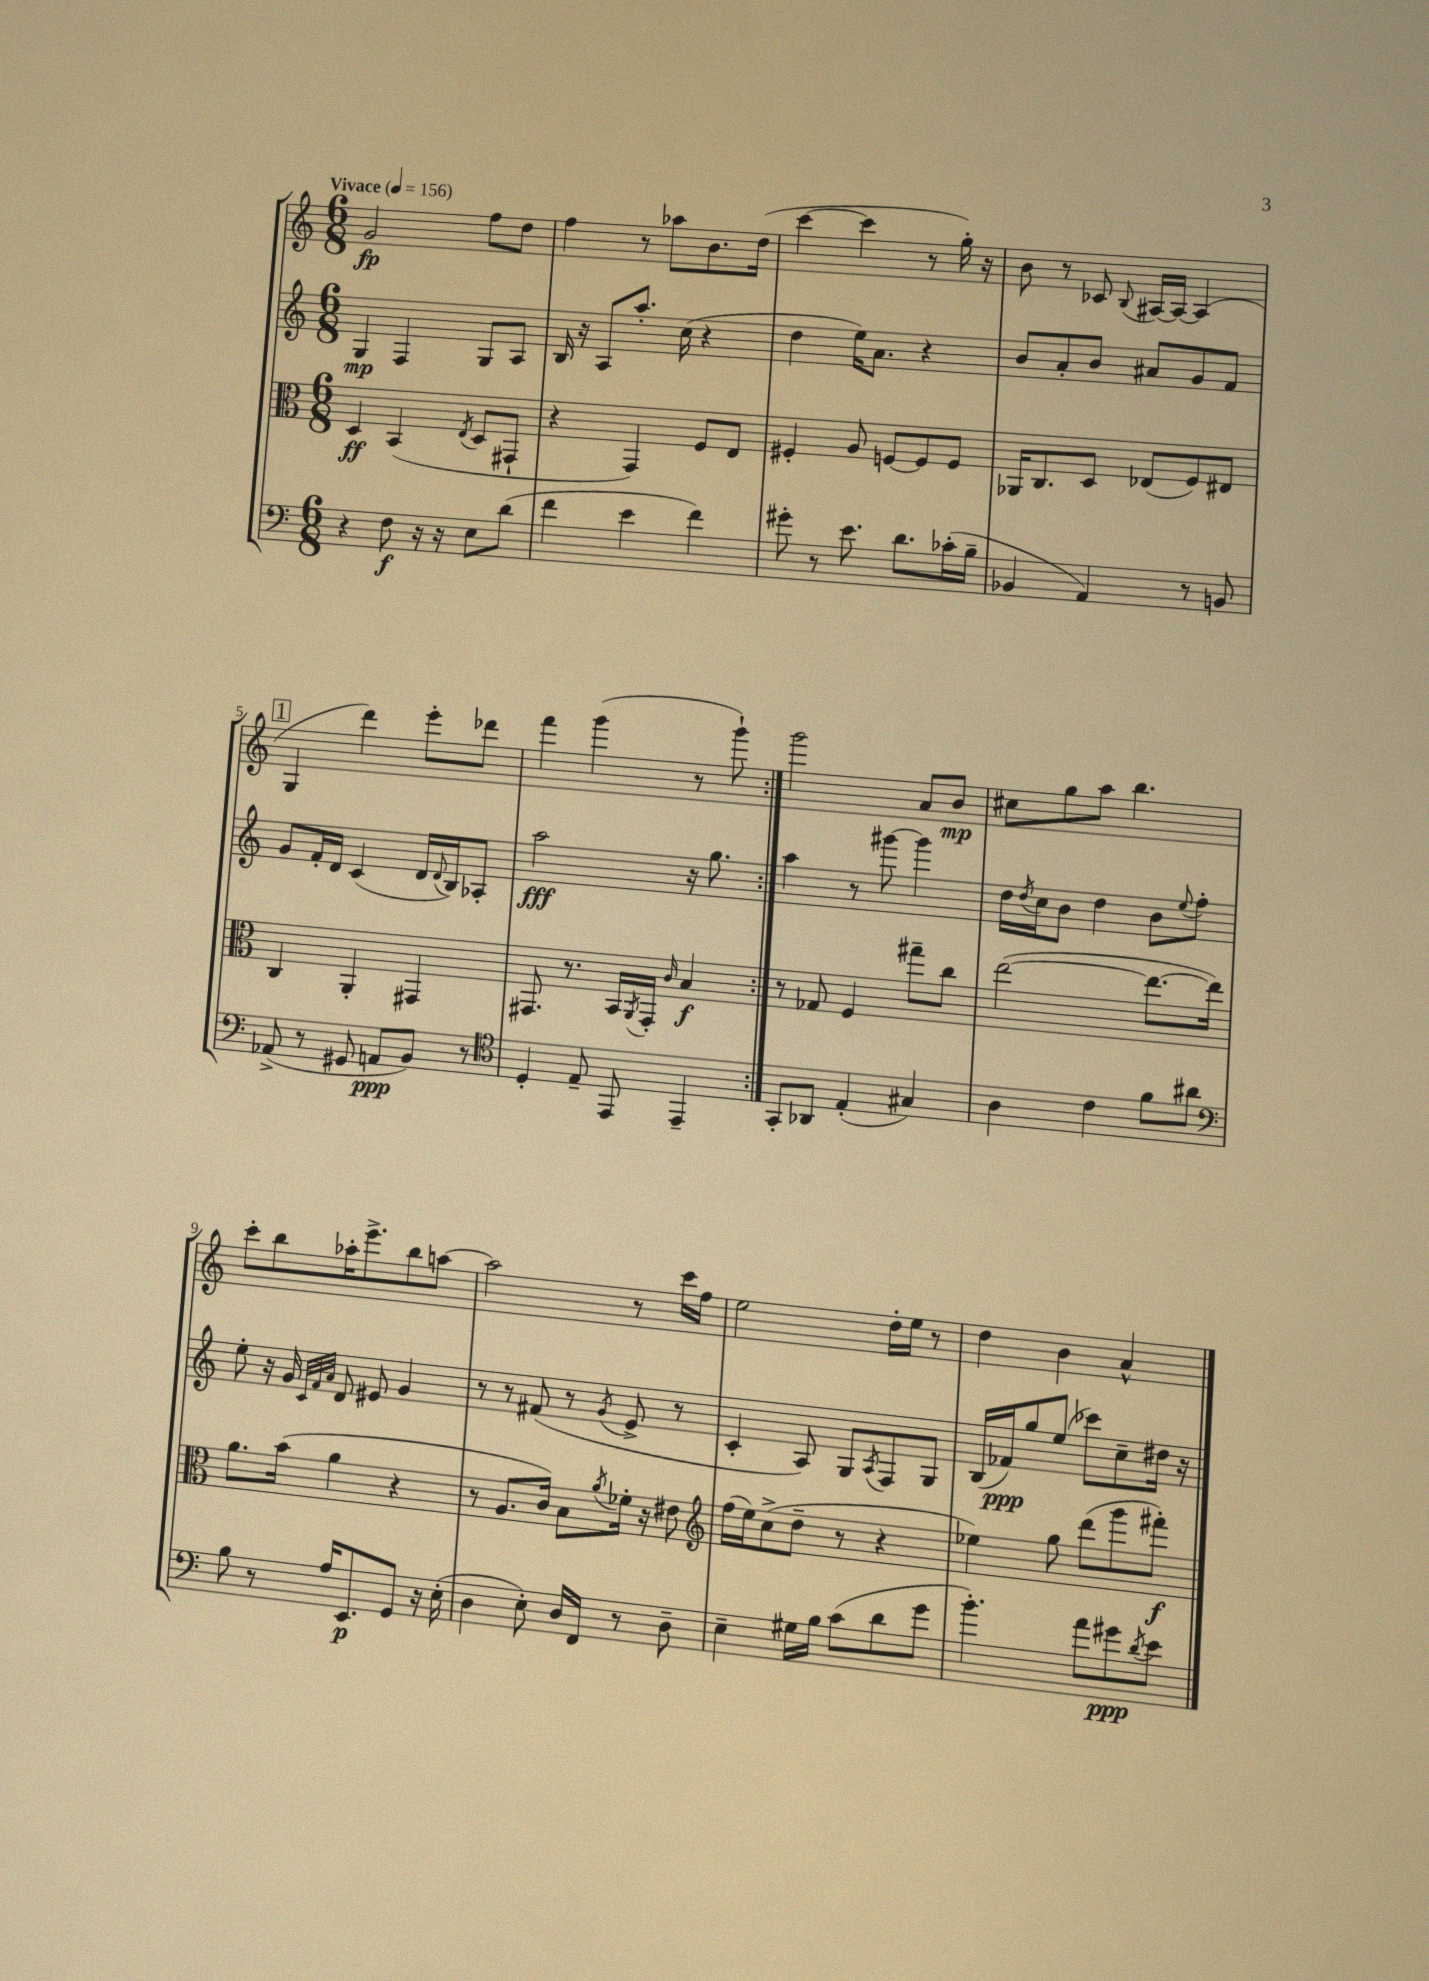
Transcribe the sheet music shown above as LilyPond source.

<<
\new StaffGroup <<
\new Staff = "s0" {
    \clef treble \key c \major \numericTimeSignature \time 6/8 \tempo "Vivace" 4 = 156
    \repeat volta 2 { g'2\fp f''8 d''8 |
    f''4 r8 aes''8 b'8. d''16( |
    c'''4~ c'''4 r8 g''16-.) r16 |
    b'8 r8 ces'8 \appoggiatura { b8 } ais16~ ais16~ ais4( |
    \mark \markup { \box "1" } g4 d'''4) e'''8-. des'''8 |
    f'''4 g'''4( r8 g'''8-!) | }
    g'''2 a'8 b'8\mp |
    cis''8 g''8 a''8 b''4. |
    c'''8-. b''8 aes''16-. e'''8.-> b''8 a''8~ |
    a''2 r8 c'''16 f''16 |
    e''2 d''16-. e''16 r8 |
    d''4 b'4 a'4-^ \bar "|." |
}
\new Staff = "s1" {
    \clef treble \key c \major \numericTimeSignature \time 6/8
    \repeat volta 2 { g4\mp f4 g8 a8 |
    b16 r16 a8 a''8.-. c''16( r4 |
    d''4 e''16) a'8. r4 |
    b'8 a'8-. b'8 ais'8 g'8 f'8 |
    \mark \markup { \box "1" } g'8 f'16-. d'16 c'4( d'16 \appoggiatura { d'8 } b16) aes8-. |
    a''2\fff r16 g''8. | }
    a''4 r8 gis'''8~ gis'''4 |
    d''16 \acciaccatura { d''8 } c''16 b'8 d''4 b'8 \appoggiatura { e''8 } f''8-. |
    e''8-. r16 g'16 \grace { c'32 f'32 a'32 } d'8 eis'8 g'4 |
    r8 r8 fis'8( r8 \acciaccatura { g'8 } e'8-> r8 |
    c'4-. a8) g8 \acciaccatura { a8 } f8 g8 |
    b16( fes'16\ppp) g''8 e''8( ces'''8) c''8-- dis''16 r16 \bar "|." |
}
\new Staff = "s2" {
    \clef alto \key c \major \numericTimeSignature \time 6/8
    \repeat volta 2 { d4\ff b,4( \acciaccatura { e8 } d8 gis,8-! |
    r4 g,4) f8 e8 |
    fis4-. a8 f8~ f8 f8 |
    aes,16 c8. d8 ees8( f8) eis8 |
    \mark \markup { \box "1" } c4 a,4-. gis,4 |
    gis,8. r8. b,16 \acciaccatura { a,8 } gis,16-. \grace { c'16 } b4\f | }
    r8 ges8 f4 gis''8-- c''8 |
    e''2~( e''8.~ e''16) |
    a'8. b'16( a'4 r4 |
    r8 a8. c'16) b8 \acciaccatura { a'8 } fes'16-. r16 eis'8 |
    \clef treble f''16( e''16) c''8->( d''8-- r8 r4 |
    ees''4) g''8 d'''8( g'''8 fis'''8-.\f) \bar "|." |
}
\new Staff = "s3" {
    \clef bass \key c \major \numericTimeSignature \time 6/8
    \repeat volta 2 { r4 f8\f r16 r16 e8 d'8( |
    f'4 e'4 f'4) |
    gis'8-. r8 e'8. d'8. ces'16-.( b16-- |
    bes,4 a,4) r8 b,8 |
    \mark \markup { \box "1" } aes,8->( r8 gis,8 a,8\ppp b,8) r8 |
    \clef tenor d4-. e8-- e,8 e,4-- | }
    g,8-. aes,8 e4-.( gis4) |
    a4 c'4 f'8 ais'8 |
    \clef bass b8 r8 a16 e,8.\p g,8 r16 e16-.( |
    d4 e8-.) d16 f,16 r8 d8-- |
    e4-- gis16 b16 c'8( d'8 g'8 |
    b'4.-.) a'8 gis'8\ppp \acciaccatura { d'8 } e'8 \bar "|." |
}
>>
>>
